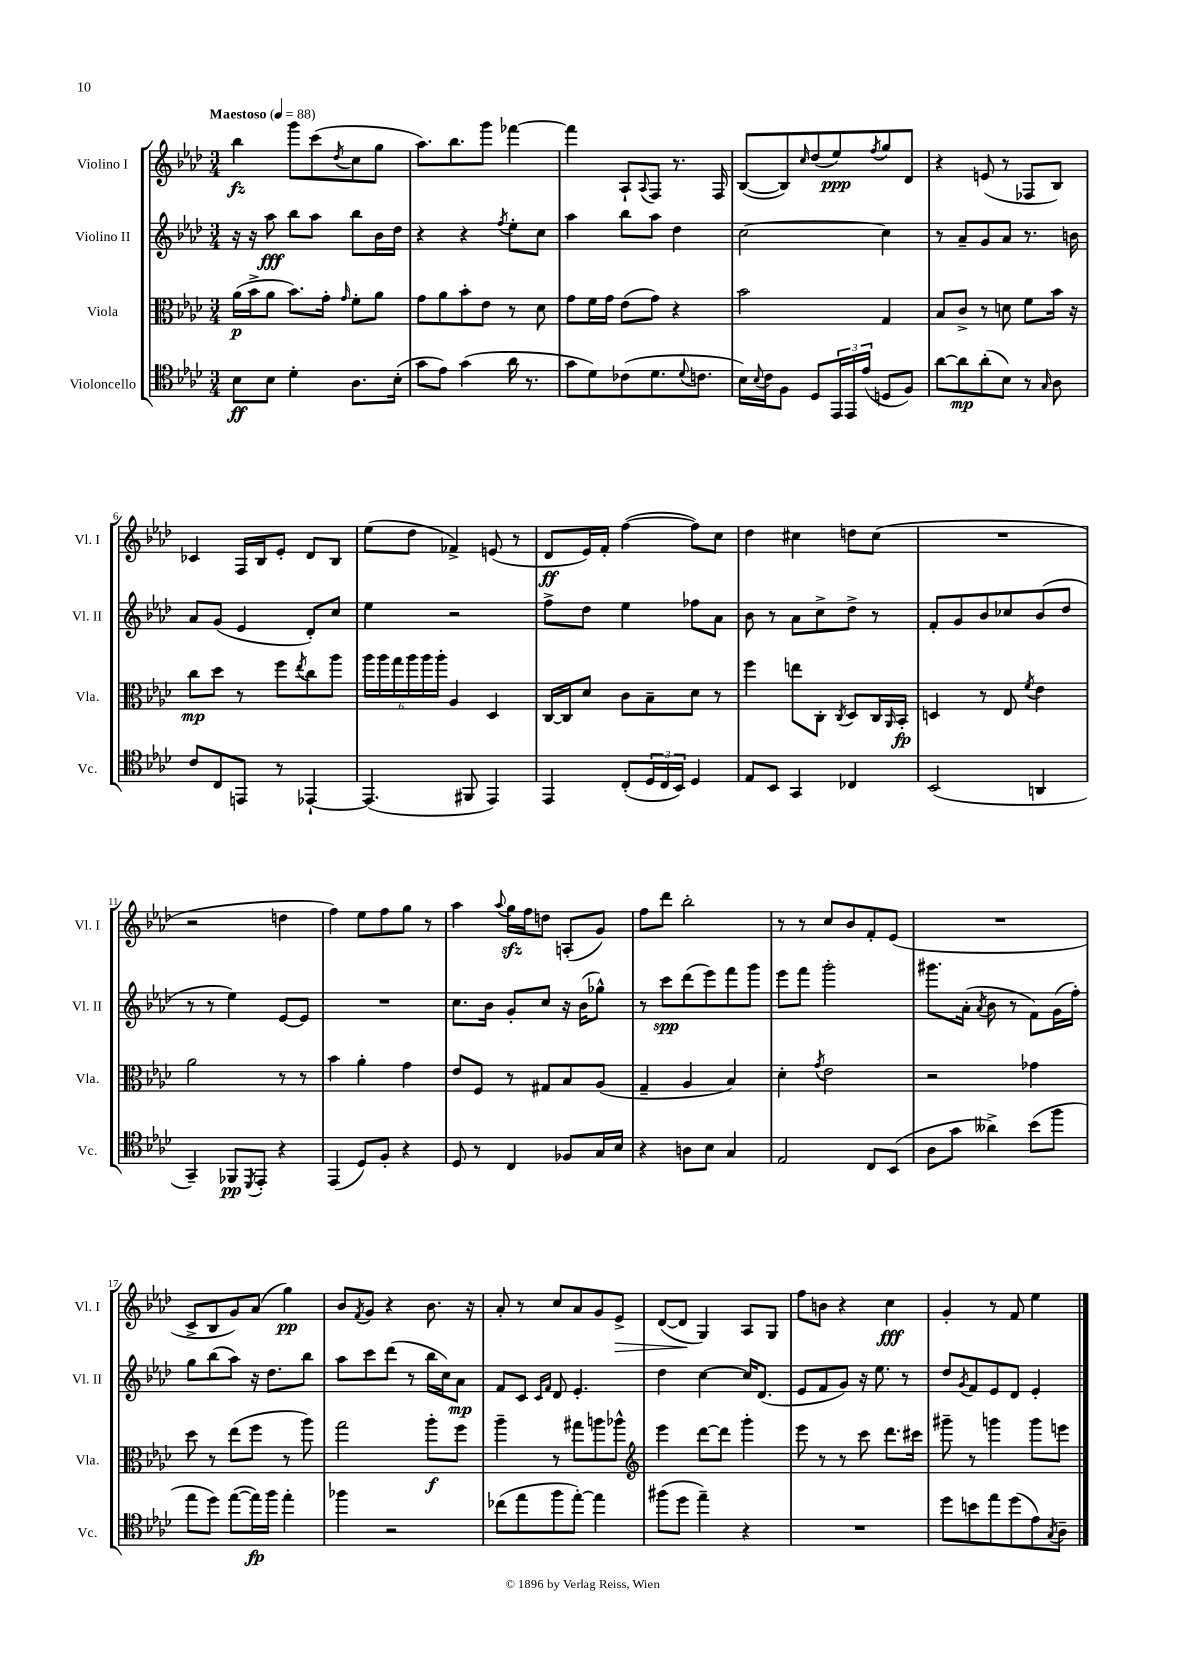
<<
\new StaffGroup <<
\new Staff = "s0" \with { instrumentName = "Violino I" shortInstrumentName = "Vl. I" } {
    \clef treble \key aes \major \numericTimeSignature \time 3/4 \tempo "Maestoso" 4 = 88
    bes''4\fz g'''8 c'''8( \acciaccatura { des''8 } c''8 g''8 |
    aes''8.) bes''8. g'''8 fes'''4~ |
    fes'''4 aes8-! \appoggiatura { aes8 } f8 r8. f16 |
    bes8~( bes8) \grace { c''16 } des''8( ees''8\ppp) \acciaccatura { f''8 } g''8 des'8 |
    r4 e'8( r8 fes8 bes8) |
    ces'4 f16 bes16 ees'8-. des'8 bes8 |
    ees''8( des''8 fes'4->) e'8( r8 |
    des'8\ff ees'16) f'16-. f''4~( f''8) c''8 |
    des''4 cis''4 d''8 cis''8( |
    R2. |
    r2 d''4 |
    f''4) ees''8 f''8 g''8 r8 |
    aes''4 \appoggiatura { aes''8 } g''16\sfz f''16 d''8 a8-.( g'8) |
    f''8 des'''8 bes''2-. |
    r8 r8 c''8 bes'8 f'8-. ees'8( |
    R2. |
    c'8-> bes8 g'8) aes'8( g''4\pp) |
    bes'8 \acciaccatura { f'8 } g'8 r4 bes'8. r16 |
    aes'8-. r8 c''8 aes'8 g'8 ees'8->\> |
    des'8~( des'8\! g4) aes8 g8 |
    f''8 b'8 r4 c''4\fff |
    g'4-. r8 f'8 ees''4 \bar "|." |
}
\new Staff = "s1" \with { instrumentName = "Violino II" shortInstrumentName = "Vl. II" } {
    \clef treble \key aes \major \numericTimeSignature \time 3/4
    r16 r16 aes''8\fff bes''8 aes''8 bes''8 bes'16 des''16 |
    r4 r4 \acciaccatura { f''8 } ees''8-. c''8 |
    aes''4 bes''8 aes''8 des''4 |
    c''2~ c''4 |
    r8 aes'8-- g'8 aes'8 r8. b'16 |
    aes'8 g'8( ees'4 des'8-.) c''8 |
    ees''4 r2 |
    f''8-> des''8 ees''4 fes''8 aes'8 |
    bes'8 r8 aes'8 c''8-> des''8-> r8 |
    f'8-. g'8 bes'8 ces''8 bes'8( des''8 |
    r8 r8 ees''4) ees'8~ ees'8 |
    R2. |
    c''8. bes'16 g'8-. c''8 r16 bes'16( ges''8-^) |
    r8 c'''8\spp des'''8( ees'''8) f'''8 g'''8 |
    ees'''8 f'''8 g'''2-. |
    gis'''8. aes'16-.( \acciaccatura { aes'8 } bes'8 r8 f'8) g'16( f''16-.) |
    g''8 bes''8( aes''8) r16 des''8. bes''8 |
    aes''8 c'''8 des'''8( r8 bes''16 c''16) aes'8\mp |
    f'8 c'8 \grace { c'16 f'16 } des'8 ees'4.-. |
    des''4 c''4~ c''16 des'8.( |
    ees'8 f'8 g'8) r16 ees''8. r8 |
    des''8 \acciaccatura { g'8 } f'8 ees'8 des'8 ees'4-. \bar "|." |
}
\new Staff = "s2" \with { instrumentName = "Viola" shortInstrumentName = "Vla." } {
    \clef alto \key aes \major \numericTimeSignature \time 3/4
    aes'16\p( bes'16-> aes'8 bes'8.) g'16-. \grace { g'16 } f'8-. aes'8 |
    g'8 aes'8 bes'8-. ees'8 r8 des'8 |
    g'8 f'16 g'16 ees'8( g'8) r4 |
    bes'2 g4 |
    bes8 c'8-> r8 d'8 f'8 bes'16 r16 |
    c''8\mp des''8 r8 f''8 \acciaccatura { ees''8 } c''8 aes''8 |
    \tuplet 6/4 { aes''16 aes''16 g''16 aes''16 aes''16 aes''16-. } aes4 des4 |
    c16~ c16 des'8 c'8 bes8-- des'8 r8 |
    f''4 e''8 c8-. \acciaccatura { c8 } des8 c16 \grace { aes,16 } bes,16-.\fp |
    d4 r8 ees8 \acciaccatura { f'8 } ees'4 |
    aes'2 r8 r8 |
    bes'4 aes'4-. g'4 |
    ees'8 f8 r8 gis8 bes8 aes8( |
    g4-- aes4 bes4) |
    des'4-. \acciaccatura { g'8 } ees'2 |
    r2 ges'4 |
    des''8 r8 ees''8( f''8 r8 aes''8) |
    g''2 aes''8-.\f f''8 |
    aes''4-- r8 gis''8 a''8 aes''8-^ |
    \clef treble ees'''4 des'''8~ des'''8 g'''4-. |
    ees'''8 r8 r8 c'''8 des'''8. cis'''16 |
    gis'''8-- r8 g'''4 g'''8 e'''8 \bar "|." |
}
\new Staff = "s3" \with { instrumentName = "Violoncello" shortInstrumentName = "Vc." } {
    \clef tenor \key aes \major \numericTimeSignature \time 3/4
    bes8\ff bes8 des'4-. aes8. bes16-.( |
    g'8 ees'8) g'4( aes'16 r8. |
    g'8 des'8) ces'8( des'8. \appoggiatura { des'8 } c'8. |
    bes16) \appoggiatura { bes8 } c'16 f8 des8 \tuplet 3/2 { ees,16 ees,16 ees'16( } d8 f8) |
    aes'8~ aes'8\mp aes'8-.( bes8) r8 \grace { g16 } aes8 |
    c'8 c8 e,8 r8 ees,4~-! |
    ees,4.( fis,8 ees,4) |
    ees,4 c8-.( \tuplet 3/2 { des16 c16 bes,16) } des4 |
    ees8 bes,8 g,4 ces4 |
    bes,2( a,4 |
    g,4--) fes,8\pp \acciaccatura { des,8 } ees,8-. r4 |
    ees,4( des8) f8-. r4 |
    des8 r8 c4 fes8 g16 bes16 |
    r4 a8 bes8 g4 |
    ees2 c8 bes,8( |
    aes8 g'8 aeses'4->) bes'8( f''8 |
    ees''8 des''8) ees''8~( ees''16\fp) f''16 ees''4-. |
    fes''4 r2 |
    ces''8( ees''8 f''8 ees''8~-.) ees''4 |
    fis''8( des''8 ees''4--) r4 |
    R2. |
    des''8 b'8 ees''8 des''8( ees'8) \acciaccatura { g8 } aes8-- \bar "|." |
}
>>
>>
